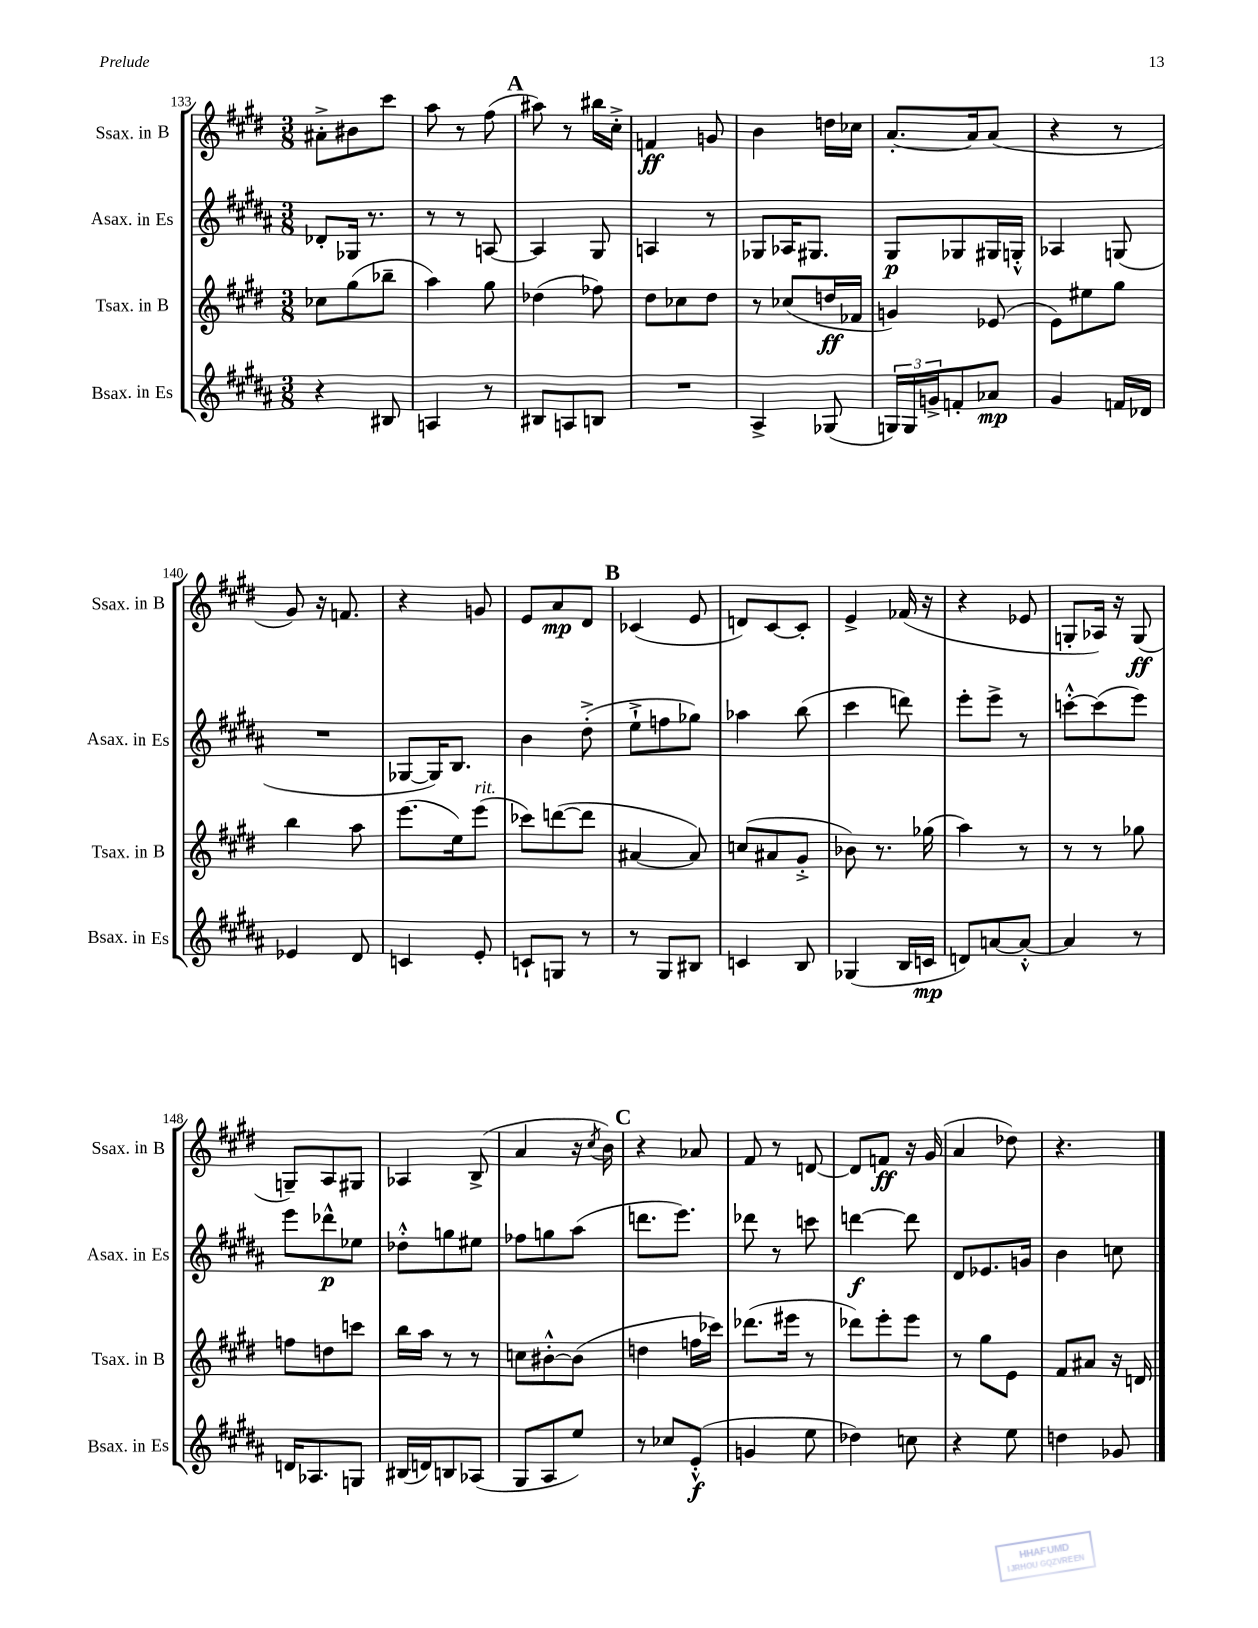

**kern	**kern	**kern	**kern
*staff4	*staff3	*staff2	*staff1
*clefG2	*clefG2	*clefG2	*clefG2
*k[f#c#g#d#a#]	*k[f#c#g#d#]	*k[f#c#g#d#a#]	*k[f#c#g#d#]
*M3/8	*M3/8	*M3/8	*M3/8
4r	8cc-\L	8d-'/L	8a#'^\L
.	(8gg#\	16G-/Jk	8b#\
.	.	8.r	.
8B#/	8bb-~\J	.	8ccc#\J
=	=	=	=
4A/	4aa\)	8r	8aa\
.	.	8r	8r
8r	8gg#\	[8A/	(8ff#\
=	=	=	=
8B#/L	(4dd-\	4A/]	8aa#\)
8A/	.	.	8r
8B/J	8ff-\)	8G#/	16bb#\LL
.	.	.	16cc#'^\JJ
=	=	=	=
4.r	8dd#\L	4A/	4f/
.	8cc-\	.	.
.	8dd#\J	8r	8g/
=	=	=	=
4A#^/	8r	8G-/L	4b\
.	(8cc-/L	16A-/K	.
.	.	8.G#/J	.
(8G-/	16dd/L	.	16dd\LL
.	16f-/JJ	.	16cc-\JJ
=	=	=	=
24G/LL)	4g/)	8G#/L	[8.a'/L
24G/	.	.	.
24g^/J	.	.	.
8f'/	.	8G-/	.
.	.	.	16a/]k
8a-/J	(8e-/	16G#/L	(8a/J
.	.	16G'^^/JJ	.
=	=	=	=
4g#/	8e\L)	4A-/	4r
.	8ee#\	.	.
16f/LL	8gg#\J	(8G/	8r
16d-/JJ	.	.	.
=	=	=	=
4e-/	4bb\	4.r	8g#/)
.	.	.	16r
.	.	.	8.f/
8d#/	8aa\	.	.
=	=	=	=
4c/	(8.eee\L	[8G-/L	4r
.	.	16G-/]K)	.
.	16ee\k)	8.B/J	.
8e'/	(8eee\J	.	8g/
=	=	=	=
8c`/L	8ccc-\L)	4b\	8e/L
8G/J	([8ddd\	.	8a/
8r	8ddd\]J	(8dd#'^\	8d#/J
=	=	=	=
8r	[4a#/	8ee`^\L	(4c-/
8G#/L	.	8ff\	.
8B#/J	8a#/])	8gg-\J)	8e/
=	=	=	=
4c/	(8cc/L	4aa-\	8d/L)
.	8a#/	.	[8c#/
8B/	8g#'^/J	(8bb\	8c#'/]J
=	=	=	=
(4G-/	8b-\)	4ccc#\	4e^/
.	8.r	.	.
16B/LL	.	8ddd\)	(16f-/
16c/JJ	(16gg-\	.	16r
=	=	=	=
8d/L)	4aa\)	8eee'\L	4r
[8a/	.	8eee^\J	.
8a'^^/_J	8r	8r	8e-/
=	=	=	=
4a/]	8r	[8ccc'^^\L	8G'/L
.	8r	(8ccc\]	16A-/Jk)
.	.	.	16r
8r	8gg-\	8eee\J)	(8G/
=	=	=	=
16d/LK	8ff\L	8eee\L	8G~/L)
8.A-/	.	.	.
.	8dd\	8ddd-^^\	8A/
8G/J	8ccc\J	8ee-\J	8G#/J
=	=	=	=
(16B#/LL	16bb\LL	8dd-'^^\L	4A-/
16d/J)	16aa\JJ	.	.
8B/	8r	8gg\	.
(8A-/J	8r	8ee#\J	(8B^/
=	=	=	=
8G#/L	8cc\L	8ff-\L	4a/
8A#/	[8b#'^^\	8gg\	.
8ee/J)	(8b#\]J	(8aa#\J	16r
.	.	.	8qcc#/
.	.	.	16b\)
=	=	=	=
8r	4dd\	8.ddd\L	4r
8cc-/L	.	.	.
.	.	8.eee\J)	.
(8e'^^/J	16ff\LL	.	8a-/
.	16ccc-\JJ)	.	.
=	=	=	=
4g/	(8.ddd-\L	8ddd-\	8f#/
.	.	8r	8r
.	16eee#\Jk	.	.
8ee\	8r	8ccc\	[8d/
=	=	=	=
4dd-\)	8ddd-\L)	[4ddd\	8d/]L
.	8eee'\	.	8f/J
8cc\	8eee\J	8ddd\]	16r
.	.	.	(16g#/
=	=	=	=
4r	8r	8d#/L	4a/
.	8gg#\L	8.e-/	.
8ee\	8e\J	.	8dd-\)
.	.	16g/Jk	.
=	=	=	=
4dd\	8f#/L	4b\	4.r
.	8a#/J	.	.
8g-/	16r	8cc\	.
.	16d/	.	.
==	==	==	==
*-	*-	*-	*-
